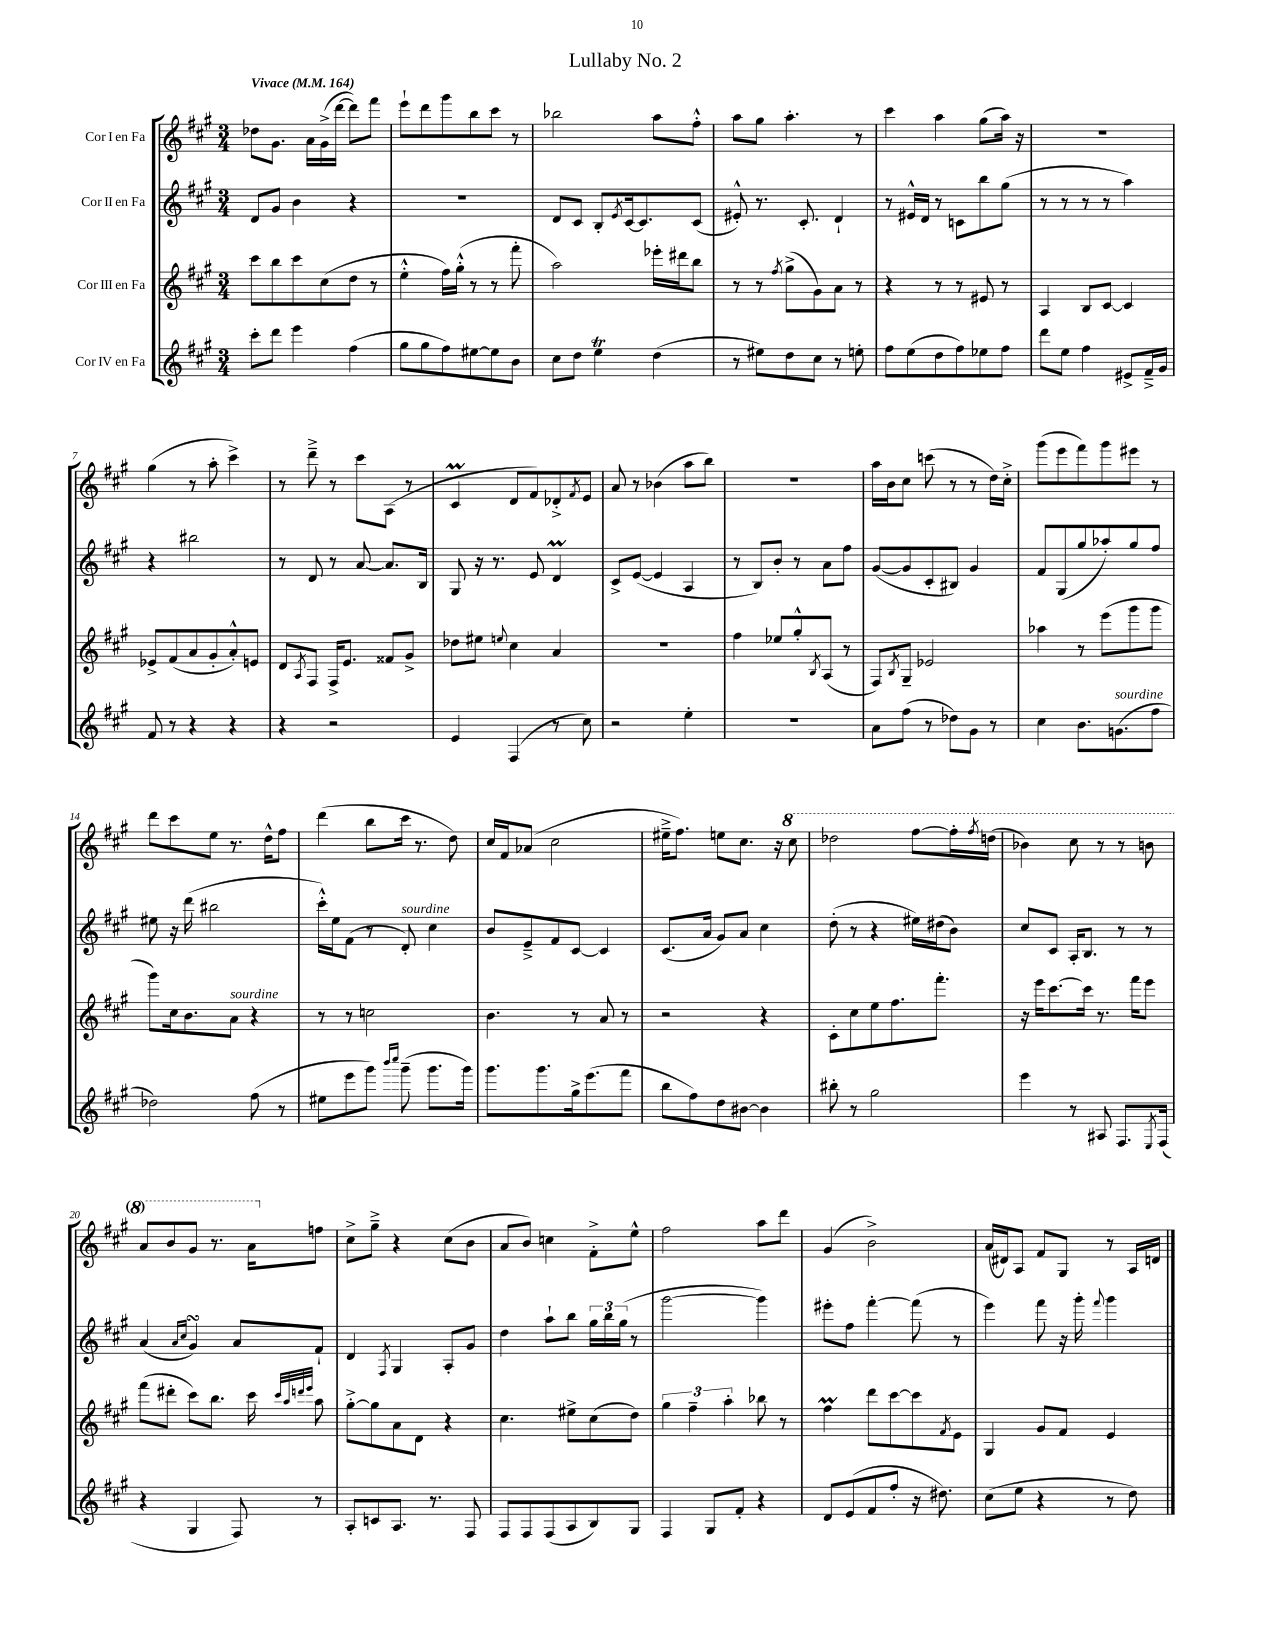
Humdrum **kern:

**kern	**kern	**kern	**kern
*staff4	*staff3	*staff2	*staff1
*clefG2	*clefG2	*clefG2	*clefG2
*k[f#c#g#]	*k[f#c#g#]	*k[f#c#g#]	*k[f#c#g#]
*M3/4	*M3/4	*M3/4	*M3/4
*MM164	*MM164	*MM164	*MM164
8ccc#'	8ccc#	8d	8dd-
8ddd	8bb	8g#	8.g#
4eee	8ccc#	4b	.
.	.	.	16a
.	(8cc#	.	(16g#^
.	.	.	[16ddd
(4ff#	8dd	4r	8ddd])
.	8r	.	8fff#
=	=	=	=
8gg#	4ee'^^	2.r	8eee`
8gg#	.	.	8ddd
8ff#)	16ff#)	.	8ggg#
.	(16gg#'^^	.	.
[8ee#	8r	.	8bb
8ee#]	8r	.	8ccc#
8b	8fff#'	.	8r
=	=	=	=
8cc#	2aa)	8d	2bb-
8dd	.	8c#	.
4ee	.	8B'	.
.	.	8qe	.
.	.	[16c#	.
.	.	8.c#]	.
(4dd	16eee-'	.	8aa
.	16ddd#	.	.
.	8bb	(8c#	8ff#'^^
=	=	=	=
8r	8r	8e#'^^)	8aa
8ee#)	8r	8.r	8gg#
.	8qff#	.	.
8dd	(8gg#^	.	4.aa'
.	.	8.c#'	.
8cc#	8g#)	.	.
8r	8a	4d`	.
8ee'	8r	.	8r
=	=	=	=
8ff#	4r	8r	4ccc#
(8ee	.	16e#^^	.
.	.	16d	.
8dd	8r	8r	4aa
8ff#)	8r	8c	.
8ee-	8e#	8bb	(8gg#
8ff#	8r	(8gg#	16aa)
.	.	.	16r
=	=	=	=
8ddd	4A	8r	2.r
8ee	.	8r	.
4ff#	8B	8r	.
.	[8c#	8r	.
8e#^	4c#]	4aa)	.
16f#~^	.	.	.
16g#	.	.	.
=	=	=	=
8f#	8e-^	4r	(4gg#
8r	(8f#	.	.
4r	8a	2bb#	8r
.	8g#'	.	8aa'
4r	8a'^^)	.	4ccc#^)
.	8e	.	.
=	=	=	=
4r	8d	8r	8r
.	8qA	.	.
.	8F#	8d	8ddd~^
2r	16F#^	8r	8r
.	8.e	.	.
.	.	[8a	8ccc#
.	8f##	8.a]	(8A
.	8g#^	.	8r
.	.	16B	.
=	=	=	=
4e	8dd-	8G#	4c#
.	8ee#	16r	.
.	.	8.r	.
.	8qqee	.	.
(4F#	4cc#	.	8d
.	.	8e	8f#)
8r	4a	4d	8d-'^
.	.	.	8qf#
8cc#)	.	.	8e
=	=	=	=
2r	2.r	8c#^	8a
.	.	([8e	8r
.	.	4e]	(4b-
4ee'	.	4A	8aa
.	.	.	8bb)
=	=	=	=
2.r	4ff#	8r	2.r
.	.	8B)	.
.	8ee-	8b'	.
.	8gg#'^^	8r	.
.	8qB	.	.
.	(8A	8a	.
.	8r	8ff#	.
=	=	=	=
8a	8F#)	([8g#	16aa
.	.	.	16b
.	8qB	.	.
(8ff#	8G#~	8g#]	8cc#
8r	2e-	8c#'	(8ccc
8dd-)	.	8B#)	8r
8g#	.	4g#	8r
8r	.	.	16dd)
.	.	.	16cc#'^
=	=	=	=
4cc#	4aa-	8f#	(8ggg#
.	.	(8G#	8eee
8.b	8r	8gg#	8fff#)
.	(8eee	8aa-')	8ggg#
(8.g	.	.	.
.	8ggg#	8gg#	8eee#
8ff#	8ggg#	8ff#	8r
=	=	=	=
2dd-)	8ggg#)	8ee#	8ddd
.	16cc#	16r	8ccc#
.	8.b	(16ddd	.
.	.	2bb#	8ee
.	8a	.	8.r
(8ff#	4r	.	.
.	.	.	16dd^^
8r	.	.	8ff#
=	=	=	=
8ee#	8r	16ccc#'^^)	(4ddd
.	.	16ee	.
8eee	8r	(8f#	.
8ggg#)	2cc	8r	8bb
16qqbbb	.	.	.
16qqcccc#	.	.	.
(8ggg#~	.	8d')	16ccc#
.	.	.	8.r
8.ggg#	.	4cc#	.
.	.	.	8dd)
16ggg#)	.	.	.
=	=	=	=
8.ggg#	4.b	8b	16cc#
.	.	.	16f#
.	.	8e~^	(8a-
8.ggg#	.	.	.
.	.	8f#	2cc#
16gg#^	8r	[8c#	.
(8.eee	.	.	.
.	8a	4c#]	.
8fff#	8r	.	.
=	=	=	=
8bb	2r	(8.c#	16ee#~^
.	.	.	8.ff#)
8ff#)	.	.	.
.	.	16a	.
8dd	.	8g#)	8ee
[8b#	.	8a	8.cc#
4b#]	4r	4cc#	.
.	.	.	16r
.	.	.	8ccc#
=	=	=	=
8bb#'	8c#'	(8dd'	2ddd-
8r	8cc#	8r	.
2gg#	8ee	4r	.
.	8.ff#	.	.
.	.	16ee#)	[8fff#
.	8.fff#'	(16dd#	.
.	.	8b)	16fff#']
.	.	.	8qfff#
.	.	.	(16ddd
=	=	=	=
4eee	16r	8cc#	4bb-)
.	16eee	.	.
.	[8.ccc#	8c#	.
8r	.	16A'	8ccc#
.	16ccc#]	8.B	.
8A#	8.r	.	8r
8.F#	.	8r	8r
.	16fff#	.	.
.	8eee	8r	8bb
8qE	.	.	.
(16F#	.	.	.
=	=	=	=
4r	(8fff#	(4a	8aa
.	8ddd#'	.	8bb
.	.	16qqa	.
.	.	16qqcc#	.
4G#	8ccc#)	4g#)	8gg#
.	8.bb	.	8.r
8F#)	.	8a	.
.	16ccc#	.	16aa
.	32qqccc#	.	.
.	32qqaa	.	.
.	32qqddd	.	.
.	32qqeee	.	.
8r	8aa	8f#`	8ff
=	=	=	=
8A'	[8gg#'^	4d	8cc#^
8c	8gg#]	.	8gg#~^
.	.	8qF#	.
8.A	8a	4G#	4r
.	8d	.	.
8.r	.	.	.
.	4r	8A'	(8cc#
8F#	.	8g#	8b
=	=	=	=
8F#	4.cc#	4dd	8a
8F#	.	.	8b)
(8F#	.	8aa`	4cc
8A	8ee#^	8bb	.
8B)	(8cc#	24gg#	8f#'^
.	.	24bb	.
.	.	(24gg#	.
8G#	8dd)	8r	8ee^^
=	=	=	=
4F#	6gg#	[2ggg#	2ff#
.	6ff#~	.	.
8G#	.	.	.
.	6aa'	.	.
8f#'	.	.	.
4r	8bb-	4ggg#])	8aa
.	8r	.	8ddd
=	=	=	=
8d	4ff#	8eee#'	(4g#
(8e	.	8ff#	.
8f#	8ddd	[4fff#'	2b^)
8ff#'	[8ccc#	.	.
16r	8ccc#]	(8fff#]	.
8.dd#)	.	.	.
.	8qf#	.	.
.	8e	8r	.
=	=	=	=
(8cc#	4G#	4eee)	(16a
.	.	.	16d#)
8ee	.	.	8A
4r	8g#	8fff#	8f#
.	8f#	16r	8G#
.	.	16ggg#'	.
.	.	8qqfff#	.
8r	4e	4ggg#	8r
8dd)	.	.	16A
.	.	.	16d
==	==	==	==
*-	*-	*-	*-
